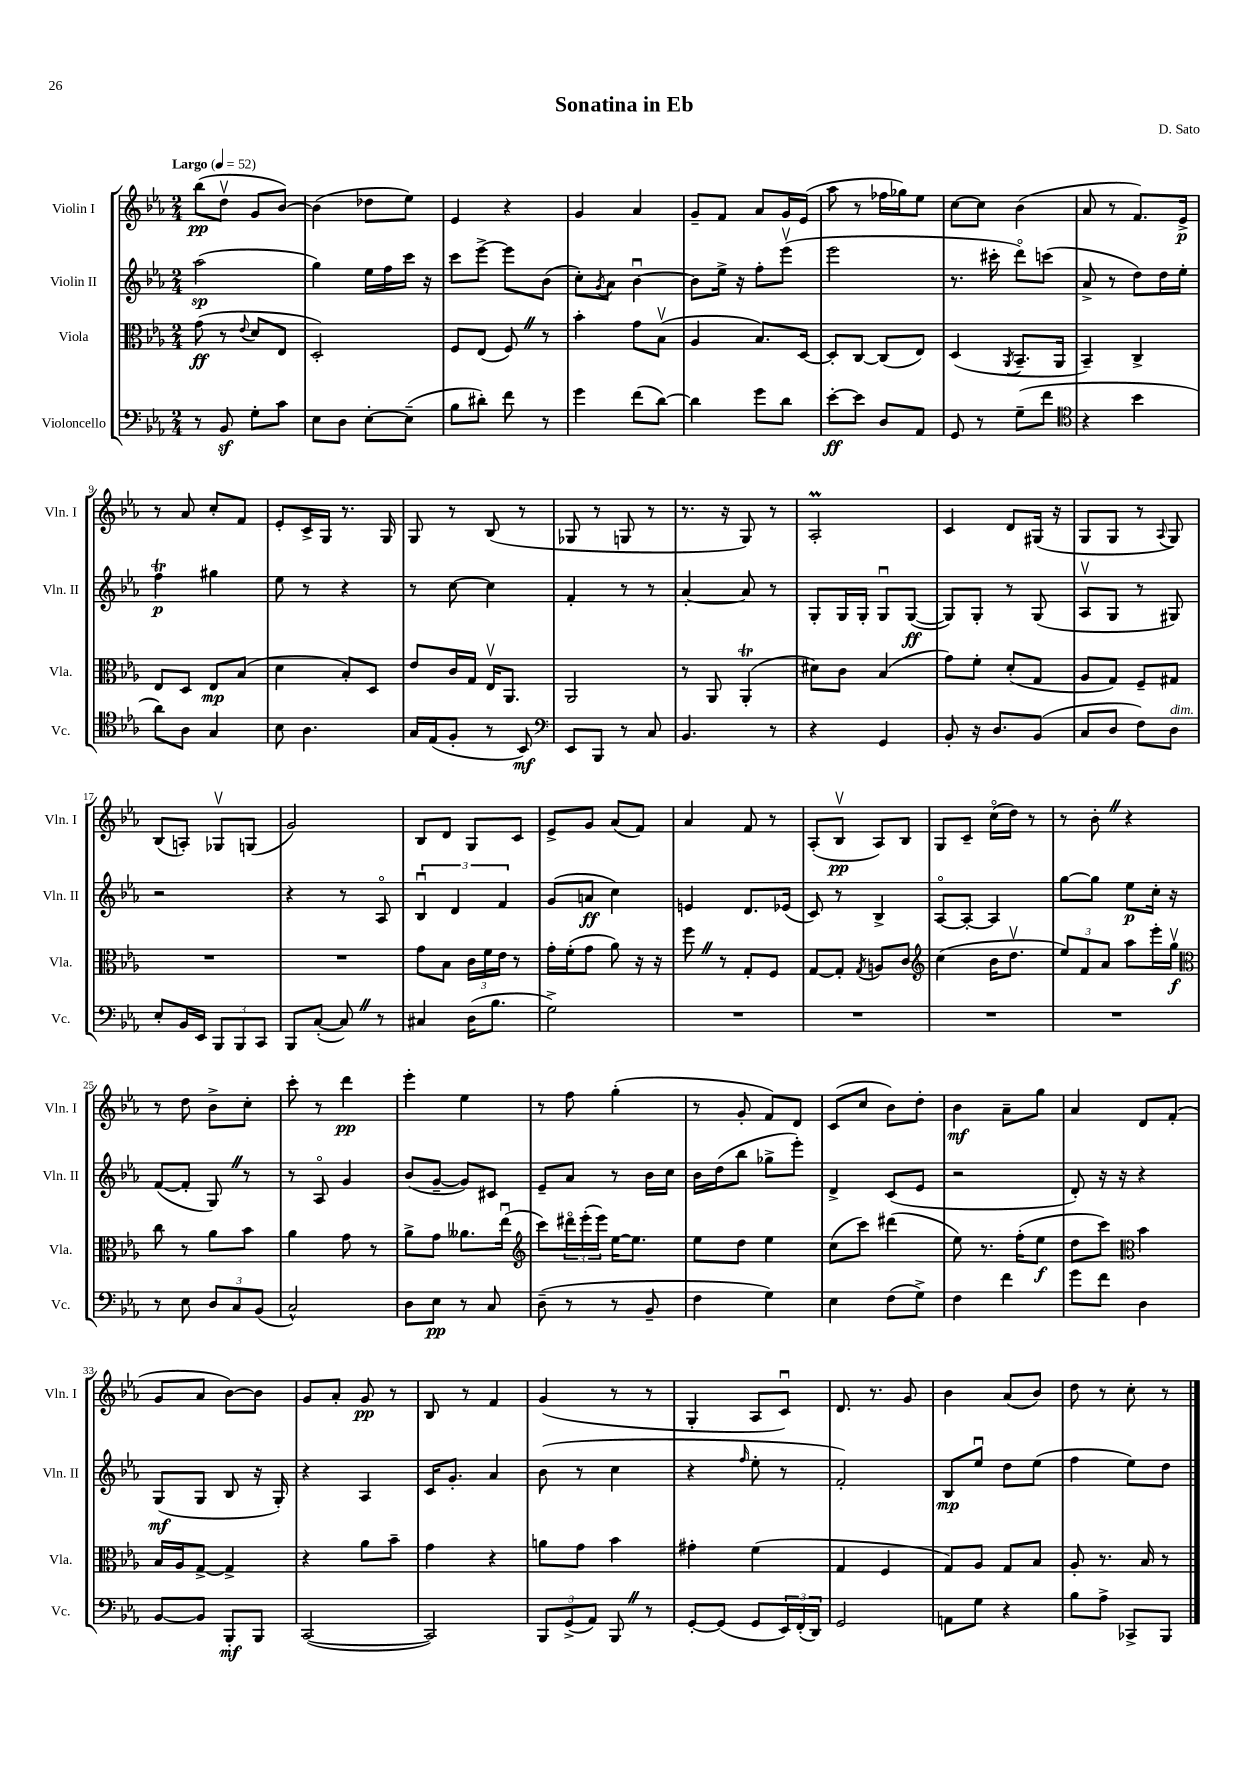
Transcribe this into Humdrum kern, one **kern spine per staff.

**kern	**kern	**kern	**kern
*staff4	*staff3	*staff2	*staff1
*clefF4	*clefC3	*clefG2	*clefG2
*k[b-e-a-]	*k[b-e-a-]	*k[b-e-a-]	*k[b-e-a-]
*M2/4	*M2/4	*M2/4	*M2/4
*MM52	*MM52	*MM52	*MM52
8r	(8g	(2aa-	(8bb-
8BB-	8r	.	8ddv
.	8qqe-	.	.
8G'	8d	.	8g
8c	8E-	.	[8b-)
=	=	=	=
8E-	2D')	4gg)	(4b-]
8D	.	.	.
[8E-'	.	16ee-	8dd-
.	.	16ff	.
(8E-~]	.	16ccc	8ee-)
.	.	16r	.
=	=	=	=
8B-	8F	8ccc	4e-
8d#')	(8E-	[8eee-^	.
8f	8F)	8eee-]	4r
8r	8r	(8b-	.
=	=	=	=
4g	4b-'	8cc')	4g
.	.	8qg	.
.	.	8a-	.
(8f	8g	[4b-u	4a-
[8d)	(8B-v	.	.
=	=	=	=
4d]	4A-	8b-]	8g~
.	.	16ee-^	8f
.	.	16r	.
8g	8.B-)	8ff'	8a-
8d	.	(8eee-v	16g
.	[16D	.	(16e-
=	=	=	=
[8e-'	8D']	2eee-	8aa-
8e-]	[8C	.	8r
8D	(8C]	.	16ff-
.	.	.	16gg-)
8AA-	8E-)	.	8ee-
=	=	=	=
8GG	(4D	8.r	[8cc
8r	.	.	8cc]
.	.	16ccc#'	.
.	8qAA-	.	.
(8G~	8.BB-~	8dddo)	(4b-
8f	.	(8ccc	.
.	16AA-	.	.
=	=	=	=
*clefC4	*	*	*
4r	4BB-~)	8a-^	8a-
.	.	8r	8r
4b-	4C^	8dd)	8.f)
.	.	16dd	.
.	.	16ee-'	16e-^
=	=	=	=
8a-)	8E-	4ff	8r
8A-	8D	.	8a-
4G	8E-	4gg#	8cc'
.	(8B-	.	8f
=	=	=	=
8B-	4d	8ee-	8e-'
4.A-	.	8r	16c^
.	.	.	16G
.	8B-')	4r	8.r
.	8D	.	.
.	.	.	16G
=	=	=	=
16G	8e-	8r	8G
(16E-	.	.	.
8F'	16c	[8cc	8r
.	16G	.	.
8r	16E-v	4cc]	(8B-
.	8.AA-	.	.
8BB-)	.	.	8r
=	=	=	=
*clefF4	*	*	*
8EE-	2AA-	4f'	8G-
8BBB-	.	.	8r
8r	.	8r	8G
8C	.	8r	8r
=	=	=	=
4.BB-	8r	[4a-'	8.r
.	8AA-	.	.
.	.	.	16r
.	(4AA-'	8a-]	8G)
8r	.	8r	8r
=	=	=	=
4r	8d#)	8G'	2A-'
.	8c	16G	.
.	.	16G'	.
4GG	(4B-	8Gu	.
.	.	([8G	.
=	=	=	=
8BB-'	8g)	8G])	4c
16r	8f'	8G'	.
8.D	.	.	.
.	(8d'	8r	8d
(8BB-	8G	(8G	(16G#
.	.	.	16r
=	=	=	=
8C	8A-	8A-v	8G
8D	8G)	8G	8G
8F)	8F~	8r	8r
.	.	.	8qqA-
8D	8G#	8G#)	8G)
=	=	=	=
8E-'	2r	2r	(8B-
16BB-	.	.	8A')
16EE-	.	.	.
12BBB-	.	.	8G-v
12BBB-	.	.	.
.	.	.	(8G
12CC	.	.	.
=	=	=	=
8BBB-	2r	4r	2g)
([8C'	.	.	.
8C])	.	8r	.
8r	.	8A-o	.
=	=	=	=
4C#	8g	6B-u	8B-
.	8B-	.	8d
.	.	6d	.
(16D	24c	.	8G
.	24f	.	.
8.B-	.	.	.
.	24e-	6f	.
.	8r	.	8c
=	=	=	=
2G^)	16g'	(8g	8e-^
.	(16f'	.	.
.	8g	8a	8g
.	8a-)	4cc)	(8a-
.	16r	.	8f)
.	16r	.	.
=	=	=	=
2r	8ff	4e	4a-
.	8r	.	.
.	8G'	8.d	8f
.	8F	.	8r
.	.	(16e-	.
=	=	=	=
2r	[8G	8c)	(8A-'
.	8G']	8r	8B-v
.	8qG	.	.
.	8A	4B-^	8A-)
.	8c	.	8B-
=	=	=	=
*	*clefG2	*	*
2r	(4cc	[8A-o	8G
.	.	8A-'_	8c~
.	16b-	4A-]	(16cco
.	8.ddv	.	16dd)
.	.	.	8r
=	=	=	=
2r	12ee-)	[8gg	8r
.	12f	.	.
.	.	8gg]	8b-'
.	12a-	.	.
.	8aa-	8ee-	4r
.	16eee-'	16cc'	.
.	16ggv	16r	.
=	=	=	=
*	*clefC3	*	*
8r	8cc	([8f	8r
8E-	8r	8f']	8dd
12D	8a-	8G)	8b-^
12C	.	.	.
.	8b-	8r	8cc'
(12BB-	.	.	.
=	=	=	=
2C^^)	4a-	8r	8ccc'
.	.	8A-o	8r
.	8g	4g	4ddd
.	8r	.	.
=	=	=	=
8D	8a-^	(8b-	4eee-'
8E-	8g	[8g~	.
8r	8.a--	8g])	4ee-
8C	.	8c#	.
.	(16ee-u	.	.
=	=	=	=
*	*clefG2	*	*
(8D~	8ccc)	8e-~	8r
8r	24ddd#o	8a-	8ff
.	(24eee-'	.	.
.	24eee-)	.	.
8r	[16ee-	8r	(4gg'
.	8.ee-]	.	.
8BB-~	.	16b-	.
.	.	16cc	.
=	=	=	=
4F	8ee-	16b-	8r
.	.	(16dd	.
.	8dd	8bb-	8g'
4G)	4ee-	8gg-^	8f)
.	.	8eee-')	8d
=	=	=	=
4E-	(8cc	4d^	(8c
.	8ccc)	.	8cc
(8F	(4ddd#	(8c	8b-)
8G^)	.	8e-	8dd'
=	=	=	=
4F	8ee-)	2r	4b-
.	8.r	.	.
4f	.	.	8a-~
.	(16ff'	.	.
.	8ee-	.	8gg
=	=	=	=
8g	8dd	8d')	4a-
8f	8ccc)	16r	.
.	.	16r	.
*	*clefC3	*	*
4D	4b-	4r	8d
.	.	.	(8f'
=	=	=	=
[8BB-	16B-	(8G	8g
.	16A-	.	.
8BB-]	[8G^	8G	8a-
8BBB-'	4G^]	8B-	[8b-)
8BBB-	.	16r	8b-]
.	.	16G')	.
=	=	=	=
([2CC	4r	4r	8g
.	.	.	8a-'
.	8a-	4A-	8g
.	8b-~	.	8r
=	=	=	=
2CC])	4g	16c	8B-
.	.	8.g'	.
.	.	.	8r
.	4r	4a-	4f
=	=	=	=
12BBB-	8a	(8b-	(4g
(12GG^	.	.	.
.	8g	8r	.
12AA-)	.	.	.
8BBB-	4b-	4cc	8r
8r	.	.	8r
=	=	=	=
[8GG'	4g#'	4r	4G'
(8GG]	.	.	.
.	.	16qqff	.
8GG	(4f	8ee-'	8A-
24EE-)	.	8r	8cu)
(24FF'	.	.	.
24DD)	.	.	.
=	=	=	=
2GG	4G	2f')	8.d
.	.	.	8.r
.	4F	.	.
.	.	.	8g
=	=	=	=
8AA	8G)	8B-	4b-
8G	8A-	8ee-u	.
4r	8G	8dd	(8a-
.	8B-	(8ee-	8b-)
=	=	=	=
8B-	8A-'	4ff	8dd
8A-^	8.r	.	8r
8CC-^	.	8ee-)	8cc'
.	16B-	.	.
8BBB-	8r	8dd	8r
==	==	==	==
*-	*-	*-	*-
